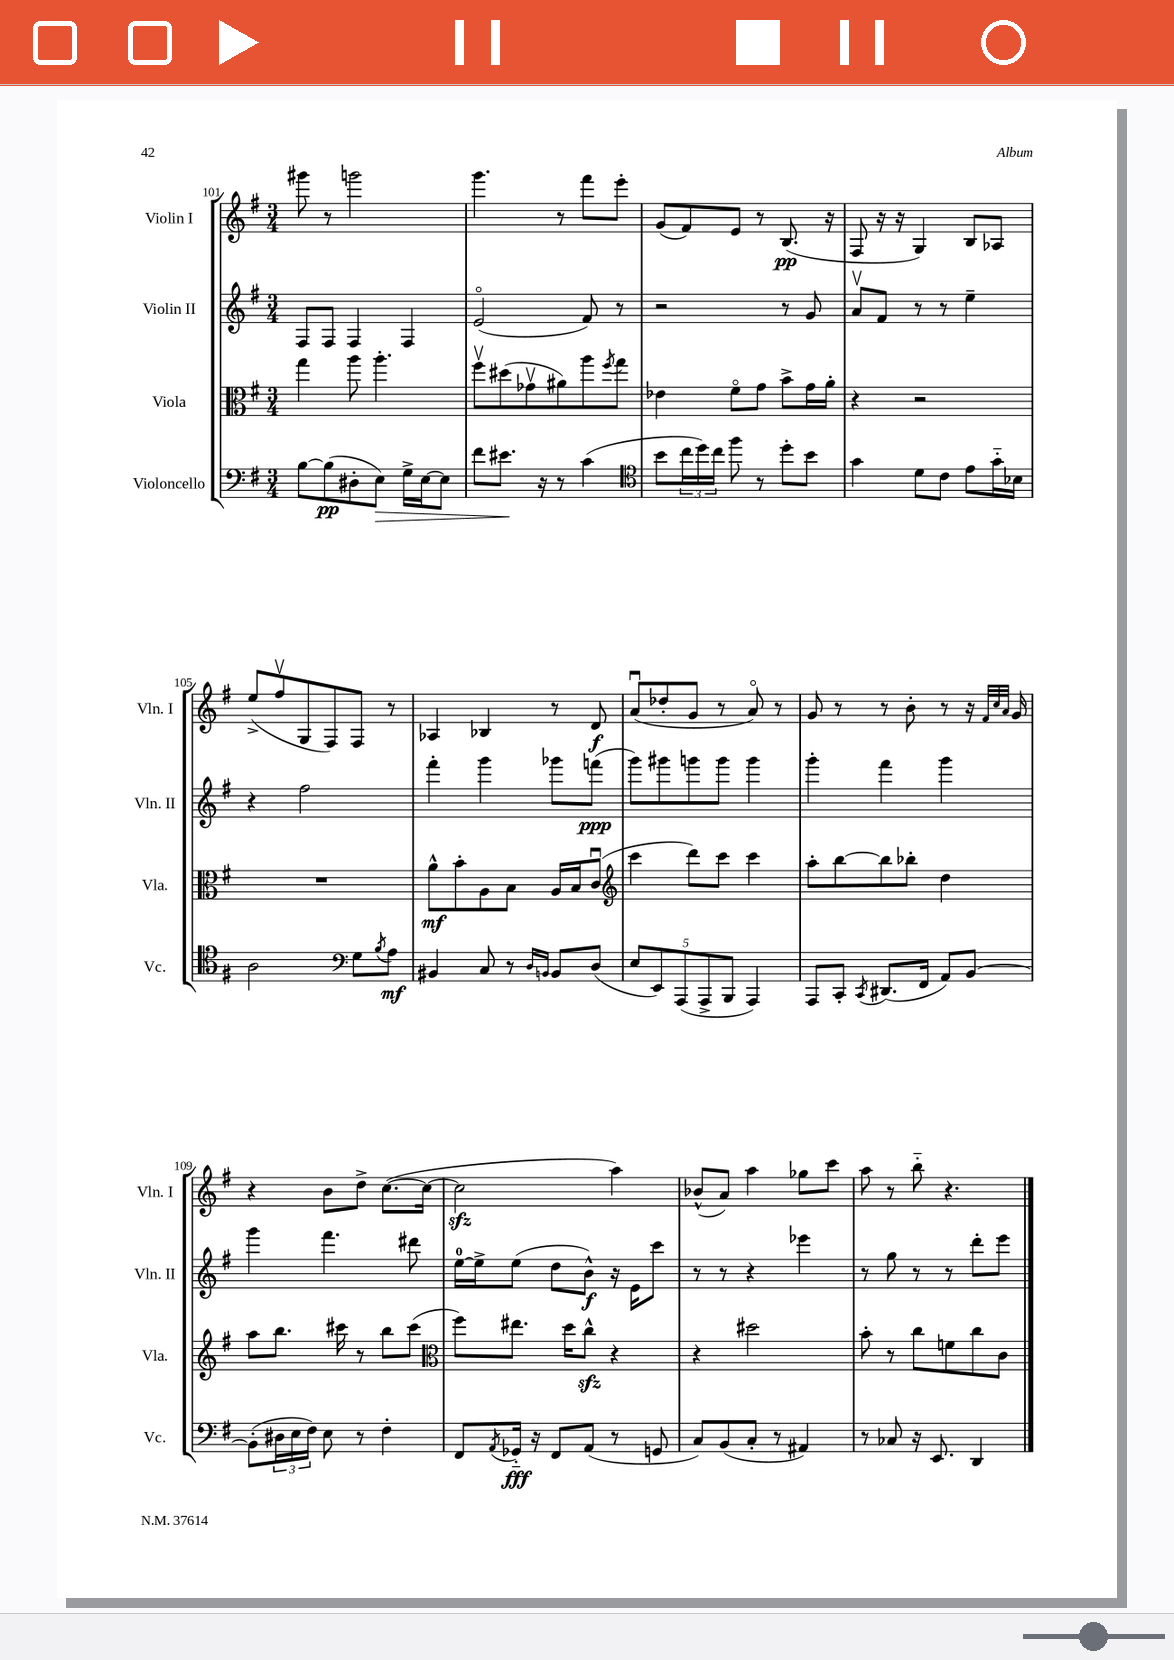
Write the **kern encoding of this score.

**kern	**kern	**kern	**kern
*staff4	*staff3	*staff2	*staff1
*clefF4	*clefC3	*clefG2	*clefG2
*k[f#]	*k[f#]	*k[f#]	*k[f#]
*M3/4	*M3/4	*M3/4	*M3/4
[8B\L	4gg\	8F#/L	8ggg#\
(8B\]	.	8F#/J	8r
8D#'\	8aa\	4F#/	2ggg\
8E\J)	4.aa'\	.	.
16G^\LL	.	4F#/	.
[16E\J	.	.	.
8E\]J	.	.	.
=	=	=	=
8f#\L	8ff#v\L	(2eo/	4.ggg\
8.e#\J	(8dd#\	.	.
.	8g-v\	.	.
16r	.	.	.
8r	8a#\)	.	8r
(4c\	8aa\	8f#/)	8fff#\L
.	8qff#/	.	.
.	8gg\J	8r	8eee'\J
=	=	=	=
*clefC4	*	*	*
8b\L	4e-\	2r	(8g/L
24cc\L	.	.	8f#/)
24dd\)	.	.	.
24cc\JJ	.	.	.
8ff#\	8f#o\L	.	8e/J
8r	8g\J	.	8r
8dd'\L	8b^\L	8r	(8.B/
8b\J	16g\L	8g/	.
.	16a'\JJ	.	16r
=	=	=	=
4g\	4r	8av/L	8F#/
.	.	8f#/J	16r
.	.	.	16r
8d\L	2r	8r	4G/)
8c\J	.	8r	.
8e\L	.	4ee~\	8B/L
16g'~\L	.	.	8A-/J
16B-\JJ	.	.	.
=	=	=	=
2A\	2.r	4r	(8ee^/L
.	.	.	8ff#v/
.	.	2ff#\	8G/
.	.	.	8F#/)
*clefF4	*	*	*
8G\L	.	.	8F#/J
8qB/	.	.	.
8A\J	.	.	8r
=	=	=	=
4BB#/	8a^^\L	4fff#'\	4A-/
.	8b'\	.	.
8C/	8A\	4ggg\	4B-/
8r	8B\J	.	.
16qqD/LL	.	.	.
16qqBB/JJ	.	.	.
8BB/L	16A/LL	8ggg-\L	8r
.	16B/J	.	.
(8D/J	(8cu/J	(8fff\J	8d/
=	=	=	=
*	*clefG2	*	*
10E/L	4ccc\	8ggg\L)	(8au/L
10EE/)	.	.	.
.	.	8ggg#\	8dd-'/
(10AAA/	.	.	.
.	8ddd\L)	8ggg\	8g/J
10AAA^/	.	.	.
.	8ccc\J	8ggg\J	8r
10BBB/J	.	.	.
4AAA/)	4ccc\	4ggg\	8ao/)
.	.	.	8r
=	=	=	=
8AAA/L	8aa'\L	4ggg'\	8g/
8CC'/J	[8bb\	.	8r
8qCC/	.	.	.
(8.DD#/L	8bb\]	4fff#\	8r
.	8bb-'\J	.	8b'\
16FF#/Jk	.	.	.
8AA/L)	4dd\	4ggg\	8r
[8BB/J	.	.	16r
.	.	.	32qqf#/LLL
.	.	.	32qqcc/
.	.	.	32qqa/JJJ
.	.	.	16g/
=	=	=	=
(8BB'\]L	8aa\L	4ggg\	4r
24D#\L	8.bb\J	.	.
24E\	.	.	.
24F#\JJ)	.	.	.
8E\	.	4.fff#\	8b\L
.	16ccc#\	.	.
8r	8r	.	8dd^\J
4F#'\	8bb\L	.	([8.cc\L
.	(8ccc#\J	8ddd#\	.
.	.	.	16cc\_Jk
=	=	=	=
*	*clefC3	*	*
8FF#/L	8ff#\L)	[16ee\LL	2cc\]
.	.	16ee^\]J	.
8qAA/	.	.	.
16GG-'~/Jk	8.ee#\J	(8ee\J	.
16r	.	.	.
8FF#/L	.	8dd\L	.
.	16dd\LK	.	.
(8AA/J	8cc^^\J	8b^^\J)	.
8r	4r	16r	4aa\)
.	.	16e\LK	.
8GG/	.	8ccc\J	.
=	=	=	=
8C/L)	4r	8r	(8b-^^/L
(8BB/	.	8r	8a/J)
8C'/J	2dd#\	4r	4aa\
8r	.	.	.
4AA#/)	.	4eee-\	8gg-\L
.	.	.	8ccc\J
=	=	=	=
8r	8b'\	8r	8aa\
8C-/	8r	8gg\	8r
16r	8cc\L	8r	8bb'~\
8.EE/	.	.	.
.	8f\	8r	4.r
4DD/	8cc\	8ddd'\L	.
.	8c\J	8eee\J	.
==	==	==	==
*-	*-	*-	*-
